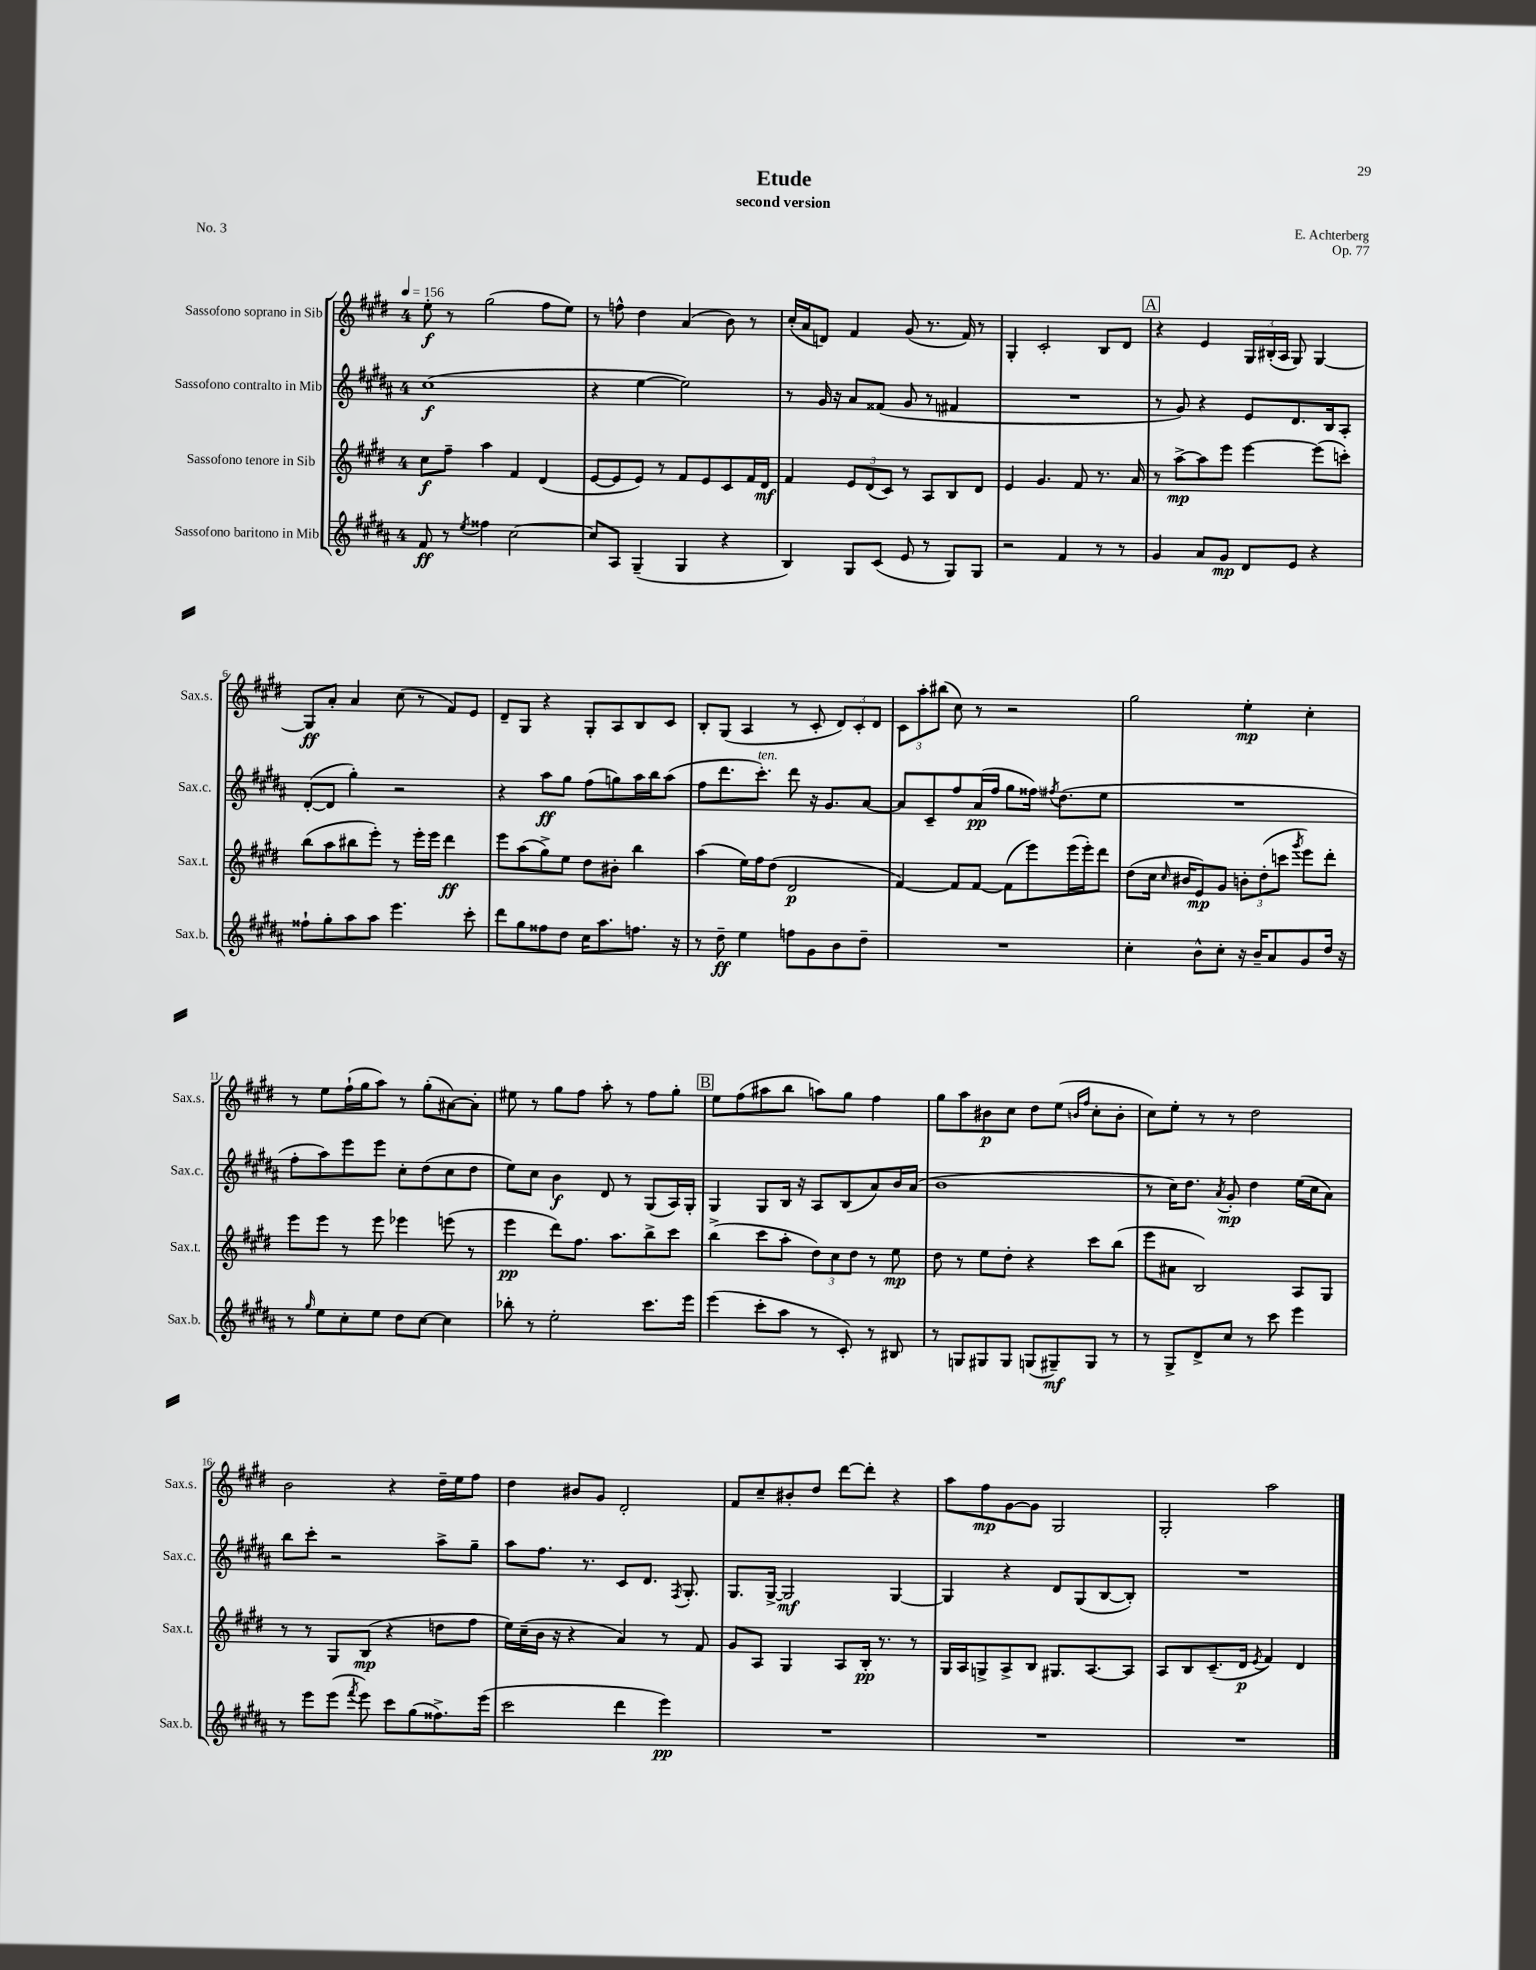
\header { title = "Etude" composer = "E. Achterberg" subtitle = "second version" opus = "Op. 77" piece = "No. 3" }
<<
\new StaffGroup <<
\new Staff = "s0" \with { instrumentName = "Sassofono soprano in Sib" shortInstrumentName = "Sax.s." } {
    \clef treble \key e \major \once \override Staff.TimeSignature.style = #'single-digit \time 4/4 \tempo 4 = 156
    \autoBeamOff e''8-.\f r8 gis''2( fis''8[ e''8]) |
    r8 f''8-^ dis''4 a'4( b'8) r8 |
    cis''16[-.( a'16 d'8]) fis'4 gis'8( r8. fis'16) r8 |
    gis4-. cis'2-. b8[ dis'8] |
    \mark \markup { \box "A" } r4 e'4 \tuplet 3/2 { gis16[ bis16-.( a16] } gis8) gis4~ |
    gis8[\ff a'8]-. a'4 cis''8( r8 fis'8[) e'8] |
    dis'8[-- gis8] r4 gis8[-. a8 b8 cis'8] |
    b8[-. gis8]( a4 r8 cis'8-. \tuplet 3/2 { dis'8[) cis'8-. dis'8] } |
    \tuplet 3/2 { cis'8[ a''8-. bis''8]( } cis''8) r8 r2 |
    gis''2 e''4-.\mp cis''4-. |
    r8 e''8[ fis''16-!( gis''16 a''8]) r8 gis''8[-.( ais'8~) ais'8]-. |
    eis''8 r8 gis''8[ fis''8] a''8-. r8 fis''8[ gis''8]-. |
    \mark \markup { \box "B" } e''8[ fis''8( ais''8 b''8] a''8[) gis''8] fis''4 |
    gis''8[ a''8 bis'8\p cis''8] dis''8[ e''8]( \grace { b'16[ fis''16] } cis''8[-. b'8]-. |
    cis''8[) e''8]-. r8 r8 dis''2 |
    b'2 r4 dis''16[-- e''16 fis''8] |
    dis''4 bis'8[ gis'8] dis'2-. |
    fis'8[ cis''8-- bis'8-. dis''8] dis'''8[~ dis'''8]-. r4 |
    a''8[ fis''8\mp gis'8~ gis'8] gis2 |
    gis2-. a''2 \bar "|." |
}
\new Staff = "s1" \with { instrumentName = "Sassofono contralto in Mib" shortInstrumentName = "Sax.c." } {
    \clef treble \key b \major \once \override Staff.TimeSignature.style = #'single-digit \time 4/4
    \autoBeamOff cis''1\f( |
    r4 e''4~ e''2) |
    r8 gis'16 r16 ais'8[ fisis'8]( gis'8 r8 fis'4 |
    R1 |
    \mark \markup { \box "A" } r8 gis'8) r4 e'8[ dis'8. b16 ais8]-. |
    dis'8[~-.( dis'8] gis''4-.) r2 |
    r4 ais''8[\ff gis''8] fis''8[( g''8) ais''16 b''16 ais''8]( |
    fis''8[ dis'''8. cis'''8.]-.^\markup { \italic "ten." }) dis'''8 r16 gis'8.[ ais'8]~ |
    ais'8[ cis'8-- fis''8 ais'16\pp( fis''16] gis''8[ fisis''16]) \acciaccatura { fis''8 } dis''8.[( e''8] |
    R1 |
    fis''8[-. ais''8) e'''8 e'''8] cis''8[-. dis''8( cis''8 dis''8] |
    e''8[) cis''8] b'4\f dis'8 r8 gis8[( ais16) gis16]-. |
    \mark \markup { \box "B" } gis4 gis8[ b16] r16 ais8[ b8( ais'8) b'16 ais'16]( |
    b'1 |
    r8 cis''16[) dis''8.] \acciaccatura { ais'8 } gis'8-.\mp dis''4 e''16[( cis''16 ais'8]) |
    b''8[ cis'''8]-. r2 ais''8[-> gis''8]-- |
    ais''8[ fis''8.] r8. cis'8[ dis'8.] \acciaccatura { fis8 } gis8.-. |
    gis8.[ gis16]~-> gis2\mf gis4~ |
    gis4 r4 dis'8[ gis8( b8~ b8]-.) |
    R1 \bar "|." |
}
\new Staff = "s2" \with { instrumentName = "Sassofono tenore in Sib" shortInstrumentName = "Sax.t." } {
    \clef treble \key e \major \once \override Staff.TimeSignature.style = #'single-digit \time 4/4
    \autoBeamOff cis''8[\f fis''8]-- a''4 fis'4 dis'4( |
    e'8[~ e'8 e'8]) r8 fis'8[ e'8 cis'8 fis'16 dis'16]\mf |
    fis'4 \tuplet 3/2 { e'8[ dis'8( cis'8]) } r8 a8[ b8 dis'8] |
    e'4 gis'4. fis'8 r8. a'16 |
    \mark \markup { \box "A" } r8 a''8[~->\mp a''8 e'''8] e'''4~ e'''8[( c'''8]-.) |
    b''8[( a''8 bis''8 e'''8]-.) r8 e'''16[-. e'''16] dis'''4\ff |
    e'''8[ a''8( gis''8->) e''8] dis''8[ bis'8]-. b''4 |
    a''4( e''16[) fis''16 dis''8]( dis'2\p |
    fis'4~) fis'8[ fis'8]~ fis'8[( e'''8) e'''16( e'''16-.) dis'''8] |
    dis''8[( cis''16] \grace { cis''16 } bis'16[ e'8\mp) gis'8] \tuplet 3/2 { b'8[-. dis''8-.( c'''8] } \acciaccatura { gis'''8 } e'''8[) dis'''8]-. |
    e'''8[ e'''8] r8 e'''8 ees'''4 e'''8( r8 |
    e'''4\pp dis'''8[) fis''8.] a''8.[ b''8-> cis'''8] |
    \mark \markup { \box "B" } b''4->( cis'''8[ a''8]-. \tuplet 3/2 { dis''8[) cis''8 dis''8] } r8 e''8\mp |
    dis''8 r8 e''8[ dis''8]-. r4 cis'''8[ b''8]( |
    e'''8[ ais'8] b2) a8[ gis8] |
    r8 r8 gis8[ b8]\mp( r4 d''8[ fis''8] |
    e''16[) cis''16--( b'16] r16 r4 a'4) r8 fis'8 |
    gis'8[ a8] gis4 a8[ b16]-.\pp r8. r8 |
    gis16[ a16 g8-> a8-> b8] gis8.[ a8.~ a8] |
    a8[ b8 cis'8.--( dis'16]\p \acciaccatura { e'8 } fis'4) dis'4 \bar "|." |
}
\new Staff = "s3" \with { instrumentName = "Sassofono baritono in Mib" shortInstrumentName = "Sax.b." } {
    \clef treble \key b \major \once \override Staff.TimeSignature.style = #'single-digit \time 4/4
    \autoBeamOff fis'8\ff r8 \acciaccatura { e''8 } fisis''4 cis''2~ |
    cis''8[ ais8] gis4--( gis4 r4 |
    b4) gis8[ cis'8]( e'8 r8 gis8[) gis8] |
    r2 fis'4 r8 r8 |
    \mark \markup { \box "A" } gis'4 ais'8[ gis'8]\mp dis'8[ e'8] r4 |
    fisis''8[-! gis''8-. ais''8 ais''8] e'''4. cis'''8-. |
    dis'''8[ gis''8 fisis''8 dis''8] cis''16[ ais''8. f''8.] r16 |
    r8 dis''8--\ff e''4 f''8[ gis'8 b'8 dis''8]-- |
    R1 |
    cis''4-. b'8[-^ cis''8]-. r16 b'16[-- ais'8 gis'8 dis''16] r16 |
    r8 \grace { gis''16 } e''8[ cis''8-. e''8] dis''8[ cis''8]~ cis''4 |
    bes''8-. r8 e''2-. cis'''8.[ e'''16] |
    \mark \markup { \box "B" } e'''4( cis'''8[-. ais''8] r8 cis'8-.) r8 bis8 |
    r8 g8[ gis8 gis8] g8[( gis8--\mf) gis8] r8 |
    r8 gis8[-> dis'8-> cis''8] r8 cis'''8 e'''4 |
    r8 e'''8[ e'''8]( \acciaccatura { fis'''8 } e'''8) cis'''8[ gis''8( fisis''8.->) e'''16]( |
    cis'''2 dis'''4 e'''4\pp) |
    R1 |
    R1 |
    R1 \bar "|." |
}
>>
>>
